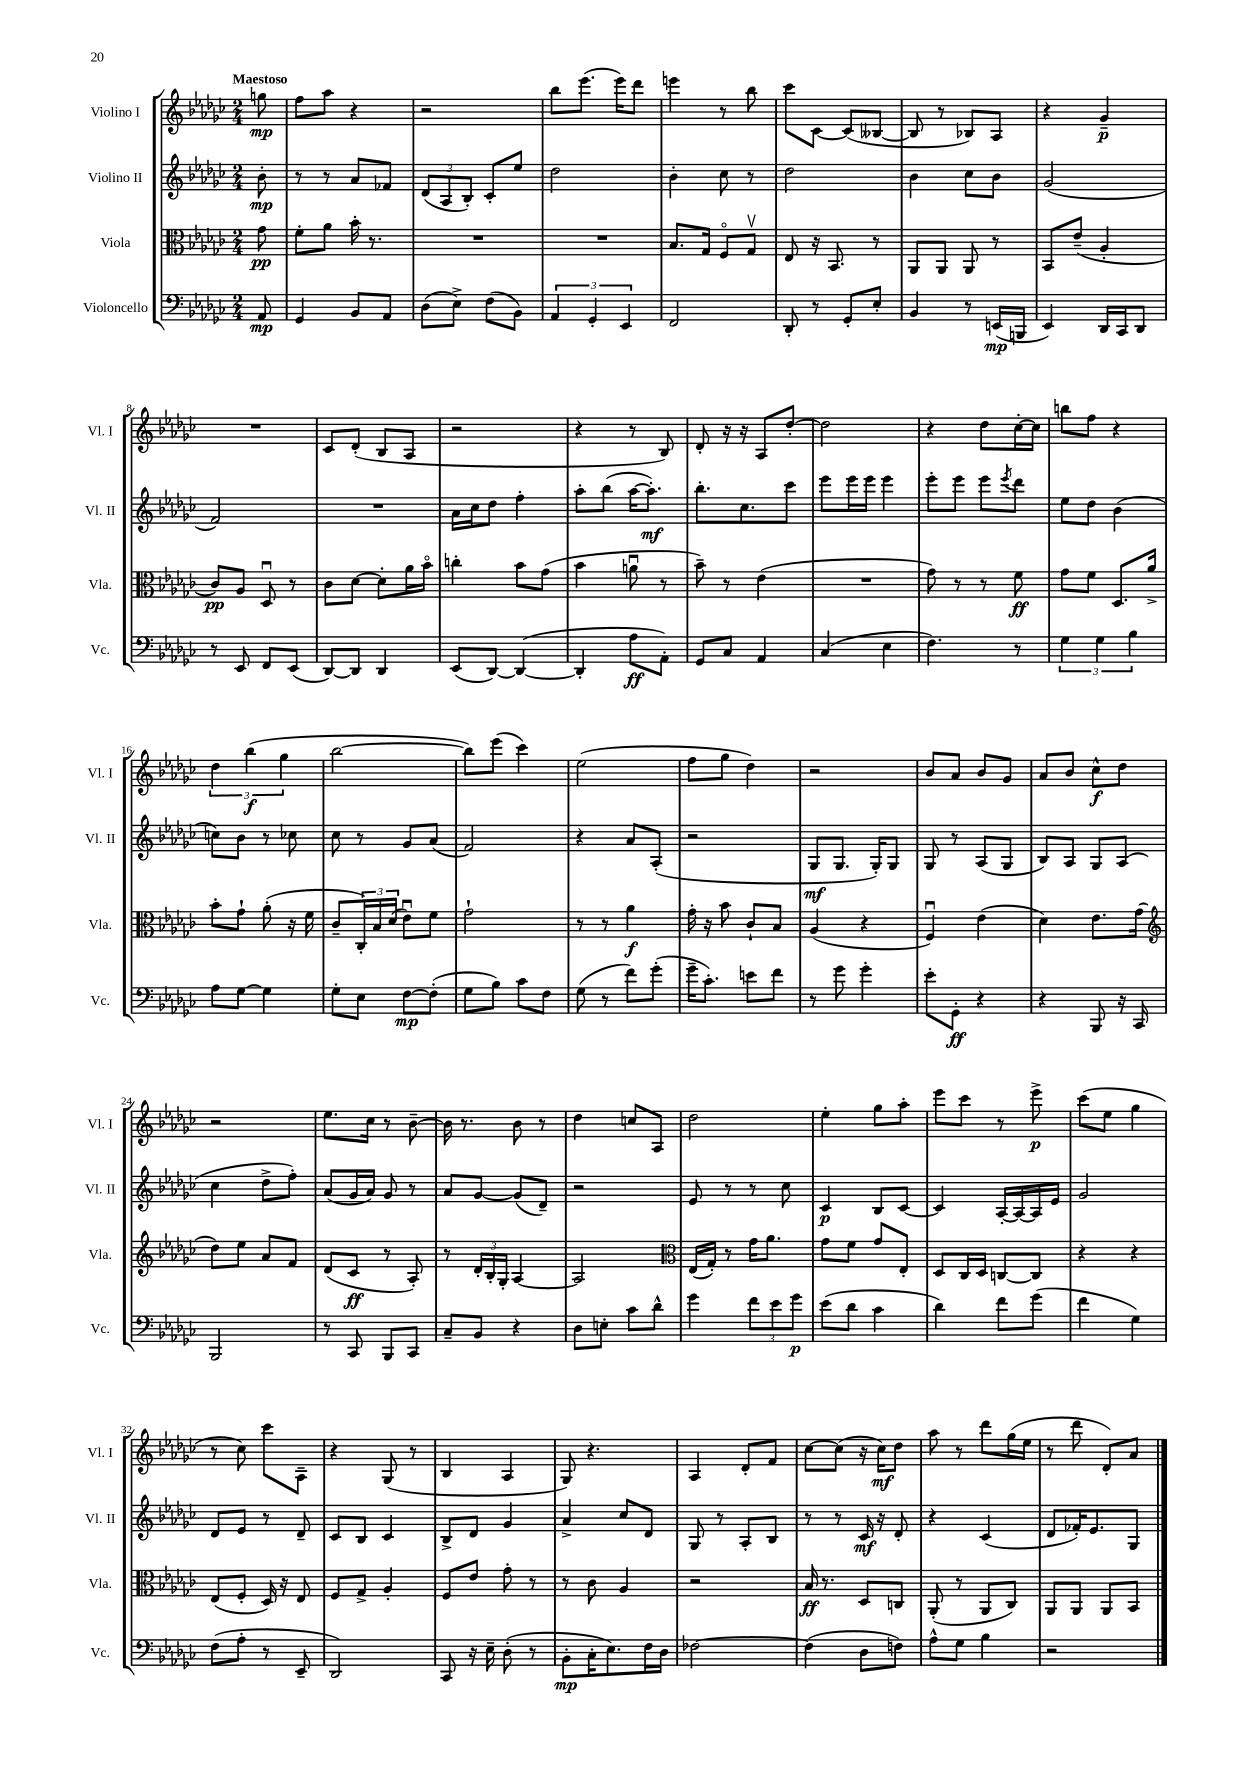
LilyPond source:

<<
\new StaffGroup <<
\new Staff = "s0" \with { instrumentName = "Violino I" shortInstrumentName = "Vl. I" } {
    \clef treble \key ges \major \numericTimeSignature \time 2/4 \partial 8 \tempo "Maestoso"
    g''8\mp |
    f''8 aes''8 r4 |
    r2 |
    bes''8 ees'''8.( ees'''16) des'''8 |
    e'''4 r8 bes''8 |
    ces'''8 ces'8~ ces'8( beses8~ |
    beses8 r8 bes8) aes8 |
    r4 ges'4--\p |
    R2 |
    ces'8 des'8-.( bes8 aes8 |
    r2 |
    r4 r8 bes8) |
    des'8-. r16 r16 aes8 des''8~-. |
    des''2 |
    r4 des''8 ces''16~-. ces''16 |
    b''8 f''8 r4 |
    \tuplet 3/2 { des''4 bes''4\f( ges''4 } |
    bes''2~ |
    bes''8) ees'''8( ces'''4) |
    ees''2( |
    f''8 ges''8 des''4) |
    r2 |
    bes'8 aes'8 bes'8 ges'8 |
    aes'8 bes'8 ces''8-^\f des''8 |
    r2 |
    ees''8. ces''16 r8 bes'8~-- |
    bes'16 r8. bes'8 r8 |
    des''4 c''8 aes8 |
    des''2 |
    ees''4-. ges''8 aes''8-. |
    ees'''8 ces'''8 r8 ees'''8->\p |
    ces'''8( ees''8 ges''4 |
    r8 ces''8) ces'''8 aes8-- |
    r4 ges8( r8 |
    bes4 aes4 |
    ges8) r4. |
    aes4 des'8-. f'8 |
    ces''8~ ces''8( r16 ces''16\mf) des''8 |
    aes''8 r8 des'''8 ges''16( ees''16 |
    r8 des'''8 des'8-.) aes'8 \bar "|." |
}
\new Staff = "s1" \with { instrumentName = "Violino II" shortInstrumentName = "Vl. II" } {
    \clef treble \key ges \major \numericTimeSignature \time 2/4 \partial 8
    bes'8-.\mp |
    r8 r8 aes'8 fes'8 |
    \tuplet 3/2 { des'8( aes8 bes8-.) } ces'8-. ees''8 |
    des''2 |
    bes'4-. ces''8 r8 |
    des''2 |
    bes'4 ces''8 bes'8 |
    ges'2( |
    f'2) |
    R2 |
    aes'16 ces''16 des''8 f''4-. |
    aes''8-. bes''8( aes''16~ aes''8.-.\mf) |
    bes''8.-. ces''8. ces'''8 |
    ees'''8 ees'''16 ees'''16 ees'''4 |
    ees'''8-. ees'''8 ees'''8 \acciaccatura { ees'''8 } des'''8 |
    ees''8 des''8 bes'4( |
    c''8) bes'8 r8 ces''8 |
    ces''8 r8 ges'8 aes'8( |
    f'2) |
    r4 aes'8 aes8-.( |
    r2 |
    ges8\mf ges8. ges16-.) ges8 |
    ges8 r8 aes8( ges8 |
    bes8) aes8 ges8 aes8( |
    ces''4 des''8-> f''8-.) |
    aes'8( ges'16 aes'16) ges'8 r8 |
    aes'8 ges'8~ ges'8( des'8--) |
    r2 |
    ees'8 r8 r8 ces''8 |
    ces'4\p bes8 ces'8~ |
    ces'4 aes16~-. aes16~ aes16 ees'16 |
    ges'2 |
    des'8 ees'8 r8 des'8-- |
    ces'8 bes8 ces'4 |
    bes8-> des'8 ges'4 |
    aes'4-> ces''8 des'8 |
    ges8 r8 aes8-. bes8 |
    r8 r8 ces'16\mf r16 des'8-. |
    r4 ces'4( |
    des'8 fes'16-.) ees'8. ges8 \bar "|." |
}
\new Staff = "s2" \with { instrumentName = "Viola" shortInstrumentName = "Vla." } {
    \clef alto \key ges \major \numericTimeSignature \time 2/4 \partial 8
    ges'8\pp |
    f'8-. aes'8 bes'16-. r8. |
    R2 |
    R2 |
    bes8. ges16 f8\flageolet ges8\upbow |
    ees8 r16 bes,8. r8 |
    aes,8 aes,8 aes,8 r8 |
    bes,8 ees'8--( aes4-. |
    ces'8\pp) aes8 des8\downbow r8 |
    ces'8 des'8~ des'8-. aes'16 bes'16\flageolet |
    c''4-. bes'8 ges'8( |
    bes'4 a'8\downbow r8 |
    bes'8--) r8 ees'4( |
    R2 |
    ges'8) r8 r8 f'8\ff |
    ges'8 f'8 des8. aes'16-> |
    bes'8-. ges'8-! aes'8-.( r16 f'16 |
    ces'8-- \tuplet 3/2 { ces16-.) bes16 des'16( } ees'8\downbow) f'8 |
    ges'2-! |
    r8 r8 aes'4\f |
    ges'16-. r16 bes'8 ces'8-! bes8 |
    aes4( r4 |
    f4\downbow) ees'4( |
    des'4) ees'8. ges'16( |
    \clef treble des''8) ees''8 aes'8 f'8 |
    des'8( ces'8\ff r8 aes8-.) |
    r8 \tuplet 3/2 { des'16-. bes16-. ges16-. } aes4~ |
    aes2 |
    \clef alto ees16( ges16-.) r8 ges'16 aes'8. |
    ges'8 f'8 ges'8 ees8-. |
    des8 ces16 des16 c8~ c8 |
    r4 r4 |
    ees8( f8-. des16) r16 ees8 |
    f8 ges8-> aes4-. |
    f8 ees'8 ges'8-. r8 |
    r8 ces'8 aes4 |
    r2 |
    bes16\ff r8. des8 c8 |
    aes,8-.( r8 aes,8 ces8) |
    aes,8 aes,8 aes,8 bes,8 \bar "|." |
}
\new Staff = "s3" \with { instrumentName = "Violoncello" shortInstrumentName = "Vc." } {
    \clef bass \key ges \major \numericTimeSignature \time 2/4 \partial 8
    aes,8\mp |
    ges,4 bes,8 aes,8 |
    des8( ees8->) f8( bes,8) |
    \tuplet 3/2 { aes,4 ges,4-. ees,4 } |
    f,2 |
    des,8-. r8 ges,8-. ees8-. |
    bes,4 r8 e,16\mp( b,,16 |
    ees,4) des,16 ces,16 des,8 |
    r8 ees,8 f,8 ees,8( |
    des,8~) des,8 des,4 |
    ees,8( des,8~) des,4~( |
    des,4-. aes8\ff aes,8-.) |
    ges,8 ces8 aes,4 |
    ces4( ees4 |
    f4.) r8 |
    \tuplet 3/2 { ges4 ges4 bes4 } |
    aes8 ges8~ ges4 |
    ges8-. ees8 f8~\mp f8-.( |
    ges8 bes8) ces'8 f8 |
    ges8( r8 f'8) ges'8-.( |
    ges'16-- ces'8.-.) e'8 f'8 |
    r8 ges'8 ges'4-. |
    ees'8-. ges,8-.\ff r4 |
    r4 bes,,8 r16 ces,16 |
    bes,,2 |
    r8 ces,8 bes,,8 ces,8 |
    ces8-- bes,8 r4 |
    des8 e8-. ces'8 des'8-^ |
    ges'4 \tuplet 3/2 { f'8 ees'8 ges'8\p } |
    ees'8( des'8 ces'4 |
    des'4) f'8 ges'8( |
    f'4 ges4) |
    f8( aes8-. r8 ees,8-- |
    des,2) |
    ces,8 r16 ees16-- des8-.( r8 |
    bes,8-.\mp ces16-. ees8.) f16 des16 |
    fes2~ |
    fes4( des8 f8) |
    aes8-^ ges8 bes4 |
    r2 \bar "|." |
}
>>
>>
